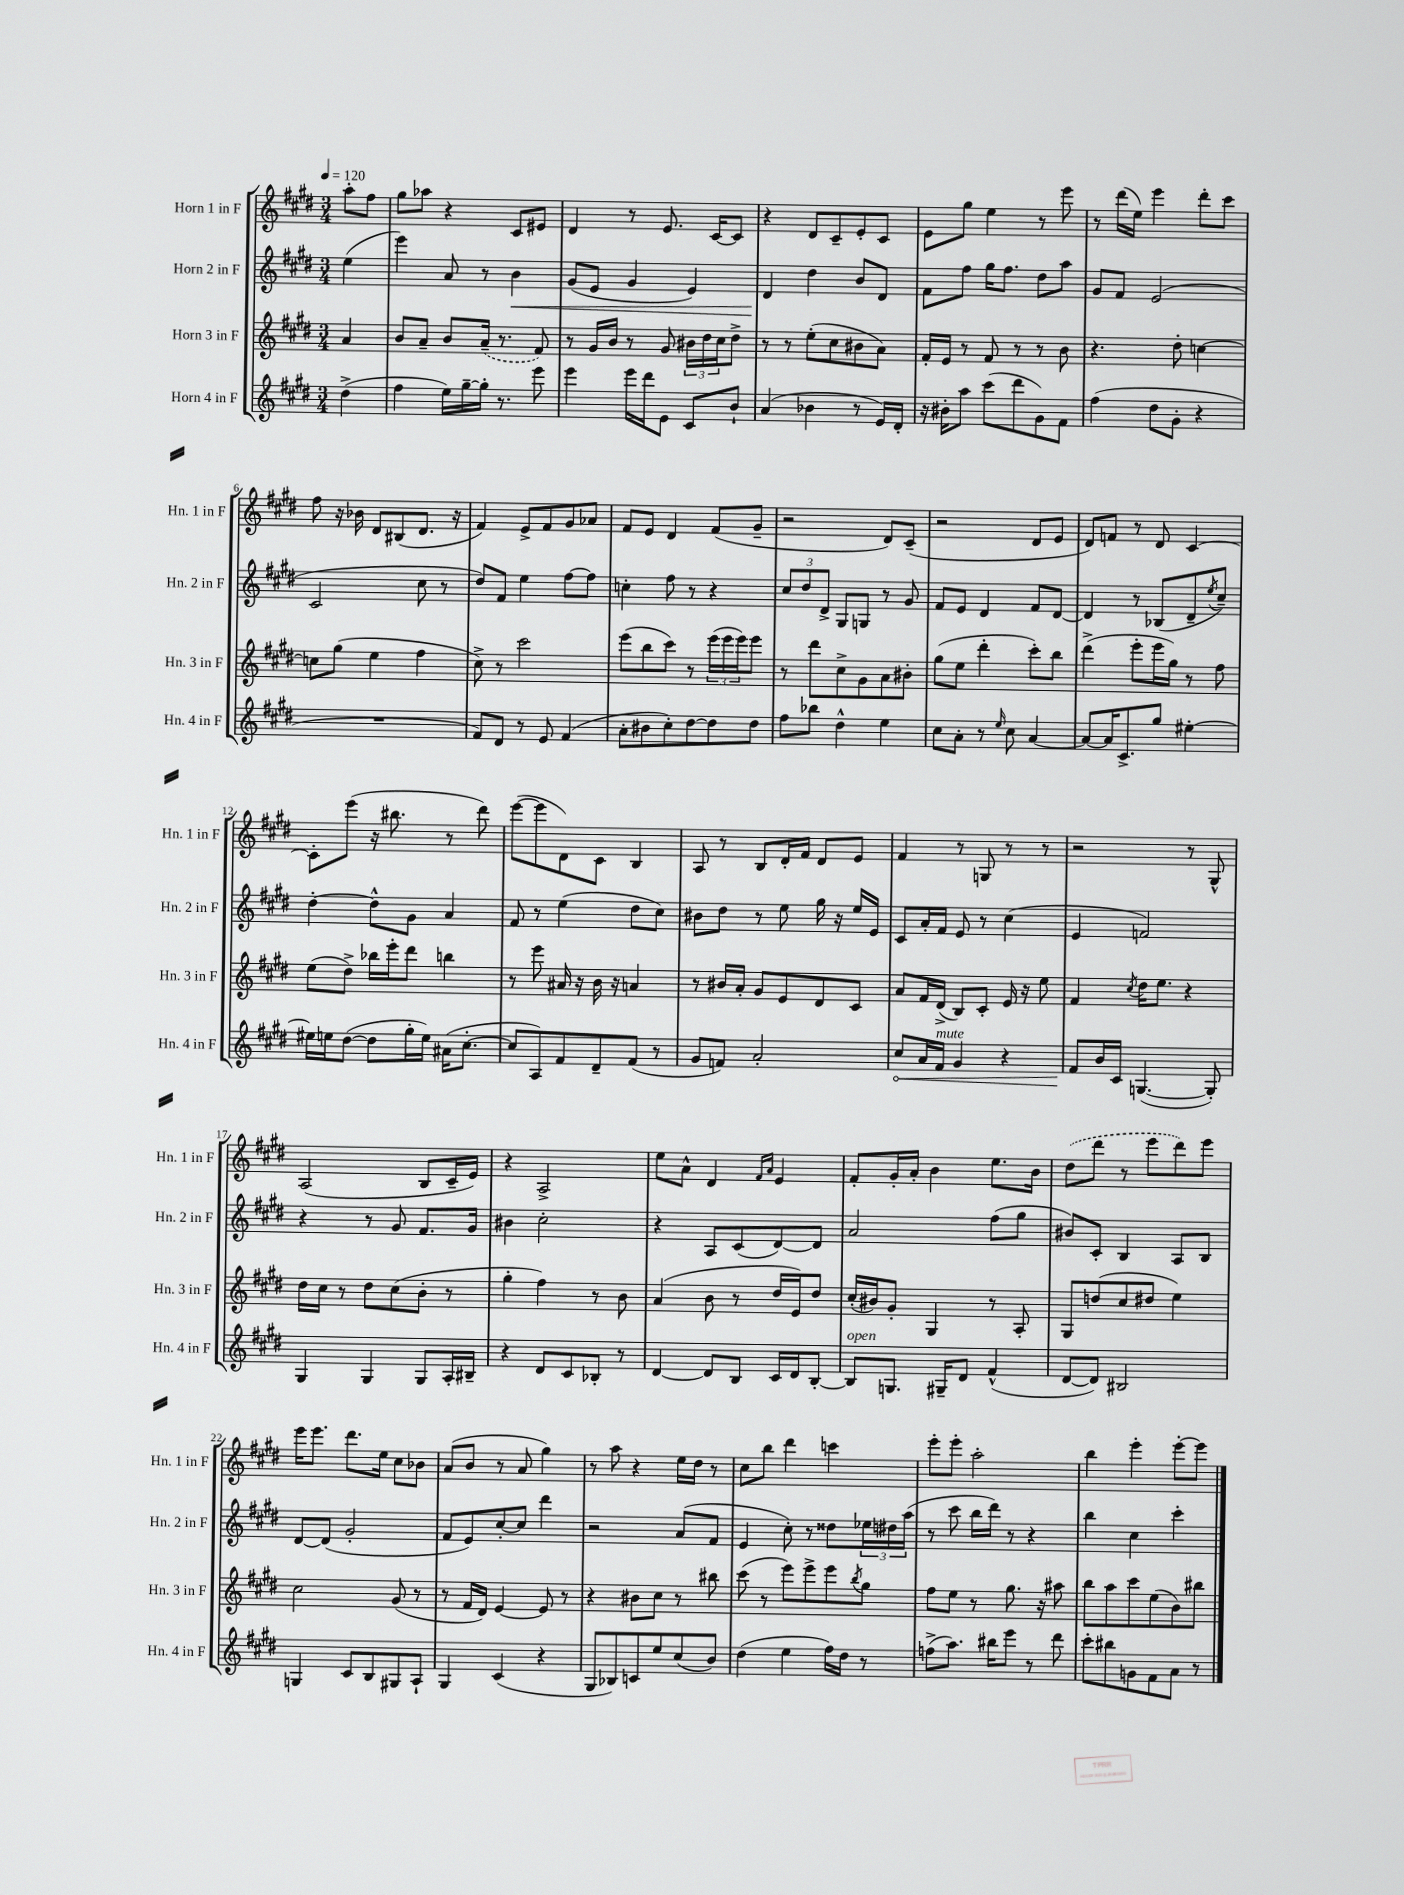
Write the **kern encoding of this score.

**kern	**kern	**kern	**kern
*staff4	*staff3	*staff2	*staff1
*clefG2	*clefG2	*clefG2	*clefG2
*k[f#c#g#d#]	*k[f#c#g#d#]	*k[f#c#g#d#]	*k[f#c#g#d#]
*M3/4	*M3/4	*M3/4	*M3/4
*MM120	*MM120	*MM120	*MM120
(4dd#^	4a	(4ee	8aa'
.	.	.	8ff#
=	=	=	=
4ff#	8b	4eee)	8gg#
.	8a~	.	8aa-
16ee)	8b	8a	4r
[16gg#~	.	.	.
16gg#']	(16a~	8r	.
8.r	8.r	.	.
.	.	4b	8c#
8eee	8f#)	.	8e#
=	=	=	=
4eee	8r	(8g#	4d#
.	16g#	8e	.
.	16b	.	.
16eee	8r	4g#	8r
16ddd#	.	.	.
8e	8g#	.	8.e
8c#	24b#	4e)	.
.	24dd#	.	.
.	.	.	[16c#
.	24cc#	.	.
8b`	8dd#^	.	8c#]
=	=	=	=
(4a	8r	4d#	4r
.	8r	.	.
4b-	(8ee'	4dd#	8d#
.	8cc#	.	8c#~
8r	8b#	8b	8e'
16e)	8a)	8d#	8c#
16d#'	.	.	.
=	=	=	=
16r	16f#'	8f#	8e
16b#'	16e	.	.
8aa	8r	8ff#	8gg#
(8ccc#	8f#	16gg#	4ee
.	.	8.ff#	.
8ddd#	8r	.	.
8g#)	8r	8dd#	8r
8f#	8b	8aa	8eee
=	=	=	=
(4ff#	4.r	8g#	8r
.	.	8f#	(16ddd#
.	.	.	16ee)
8dd#	.	(2e	4eee
8g#'	8dd#'	.	.
4r	[4cc	.	8ddd#'
.	.	.	8ccc#
=	=	=	=
2.r	8cc]	2c#	8ff#
.	(8gg#	.	16r
.	.	.	16b-
.	4ee	.	8d#
.	.	.	(8B#
.	4ff#	8cc#	8.d#
.	.	8r	.
.	.	.	16r
=	=	=	=
8f#)	8cc#^)	8dd#)	4f#)
8d#	8r	8f#	.
8r	2ccc#	4ee	8e^
8e	.	.	8f#
(4f#	.	[8ff#	8g#
.	.	8ff#]	8a-
=	=	=	=
8a'	(8eee	4cc'	8f#
8b#	8bb	.	8e
8cc#')	8ccc#)	8ff#	4d#
[8dd#	8r	8r	.
8dd#]	(24eee	4r	(8f#
.	24eee	.	.
.	24eee)	.	.
8dd#	8eee	.	8g#~
=	=	=	=
8ff#	8r	12cc#	2r
.	.	12dd#	.
8bb-	8ddd#	.	.
.	.	12d#^	.
4dd#^^	8cc#^	8G#	.
.	8g#	8G	.
4ee	8a	8r	8d#)
.	8b#'	8g#	(8c#~
=	=	=	=
8cc#	(8gg#	8f#	2r
8a'	8ee	8e	.
8r	4ddd#'	4d#	.
16qqee	.	.	.
8cc#	.	.	.
[4a	8ccc#')	8f#	8d#
.	8bb	[8d#	8e
=	=	=	=
8a_	(4ddd#^	4d#]	8d#)
16a]	.	.	8f
8.c#^	.	.	.
.	8eee'	8r	8r
8gg#	16eee	(8B-	8d#
.	16gg#)	.	.
[4ee#'	8r	8d#~	[4c#
.	.	8qee	.
.	8ff#	8cc#~)	.
=	=	=	=
16ee#]	(8ee	[4dd#'	8c#']
16ee	.	.	.
([8dd#	8dd#^)	.	(8eee
8dd#]	16bb-	8dd#^^]	16r
.	16eee'	.	8.bb#
16gg#'	8ddd#	8g#	.
16ee)	.	.	.
(16a#	4bb	4a	8r
[8.cc#'	.	.	.
.	.	.	8ddd#)
=	=	=	=
8cc#]	8r	8f#	([8eee
8A)	8eee	8r	8eee]
8f#	16a#	(4ee	8d#)
.	16r	.	.
8d#~	16b	.	8c#
.	16r	.	.
(8f#	4a	8dd#	4B
8r	.	8cc#)	.
=	=	=	=
8g#	8r	8b#	8A
8f)	16b#	8dd#	8r
.	16a'	.	.
2a'	8g#	8r	8B
.	8e	8ee	16d#'
.	.	.	16f#
.	8d#	16gg#	8d#
.	.	16r	.
.	8c#	16ee	8e
.	.	16e	.
=	=	=	=
8cc#	8a	8c#	4f#
16a	16f#	16a'	.
16f#	(16d#^	16f#	.
4g#	8B)	8e	8r
.	8c#'	8r	8G
4r	16e	(4cc#	8r
.	16r	.	.
.	8ee	.	8r
=	=	=	=
8f#	4f#	4e	2r
16b	.	.	.
16c#	.	.	.
.	8qcc#	.	.
([4.G	16dd#	2f)	.
.	8.ee	.	.
.	4r	.	8r
8G'])	.	.	8G#^^
=	=	=	=
4G#	16dd#	4r	(2A
.	16cc#	.	.
.	8r	.	.
4G#	8dd#	8r	.
.	(8cc#	8g#	.
8G#	8b'	8.f#	8B
16A'	8r	.	16c#~
16B#~	.	16g#	16e)
=	=	=	=
4r	4gg#'	4b#	4r
8d#	4ff#)	2cc#'	2A^
8c#	.	.	.
8B-'	8r	.	.
8r	8b	.	.
=	=	=	=
[4d#	(4a	4r	8ee
.	.	.	8a^^
8d#]	8b	8A	4d#
8B	8r	(8c#	.
.	.	.	16qqf#
.	.	.	16qqa
16c#	16dd#	[8d#)	4e
16d#	16e)	.	.
[8B'	8dd#	8d#]	.
=	=	=	=
8B]	(16cc#'	2a	8f#'
.	16b#)	.	.
8.G	8g#'	.	16g#'
.	.	.	16a'
.	4G#	.	4b
16G#~	.	.	.
8d#	.	.	.
(4f#^^	8r	(8ff#	8.ee
.	8A'	8gg#	.
.	.	.	16b
=	=	=	=
[8d#	8G#	8b#)	(8dd#
8d#])	(8dd	8c#'	8ddd#
2B#	8cc#	4B	8r
.	8dd#	.	8eee
.	4ee)	8A	8ddd#)
.	.	8B	8eee
=	=	=	=
4G	2cc#	[8d#	16eee
.	.	.	8.eee
.	.	(8d#]	.
8c#	.	2g#'	8.ddd#
8B	.	.	.
.	.	.	16ee
8G#	(8g#	.	8cc#
8A`	8r	.	8b-
=	=	=	=
4G#	8r	8f#	(8a
.	16f#	8e)	8b
.	16d#)	.	.
(4c#	[4e	[8cc#'	8r
.	.	8cc#]	8a
4r	8e]	4ddd#	4gg#)
.	8r	.	.
=	=	=	=
8G#	4r	2r	8r
8B-)	.	.	8aa
8c	8b#	.	4r
8ee	8cc#	.	.
(8cc#	8r	(8a	16ee
.	.	.	16dd#
8b)	8bb#	8f#	8r
=	=	=	=
(4dd#	(8ccc#	4e	8cc#
.	8r	.	8bb
4ee	8eee)	8cc#')	4ddd#
.	8eee^	8r	.
16ff#)	8eee	8dd##	4ccc
16dd#	.	.	.
.	8qbb	.	.
8r	8gg#	24ee-	.
.	.	24dd#	.
.	.	(24aa	.
=	=	=	=
(8ff^	8ff#	8r	8eee'
8.aa)	8ee	8ccc#	8eee'
.	8r	16bb	2aa'
16bb#	.	16ddd#)	.
8eee	8.gg#	8r	.
8r	.	4r	.
.	16r	.	.
8ddd#	8aa#	.	.
=	=	=	=
8ccc#'	8bb	4bb	4bb
8bb#	8aa	.	.
8g	8ccc#	4cc#	4eee'
8f#	(8ee	.	.
8a	8b)	4ccc#'	[8eee'
8r	8bb#	.	8eee]
==	==	==	==
*-	*-	*-	*-
